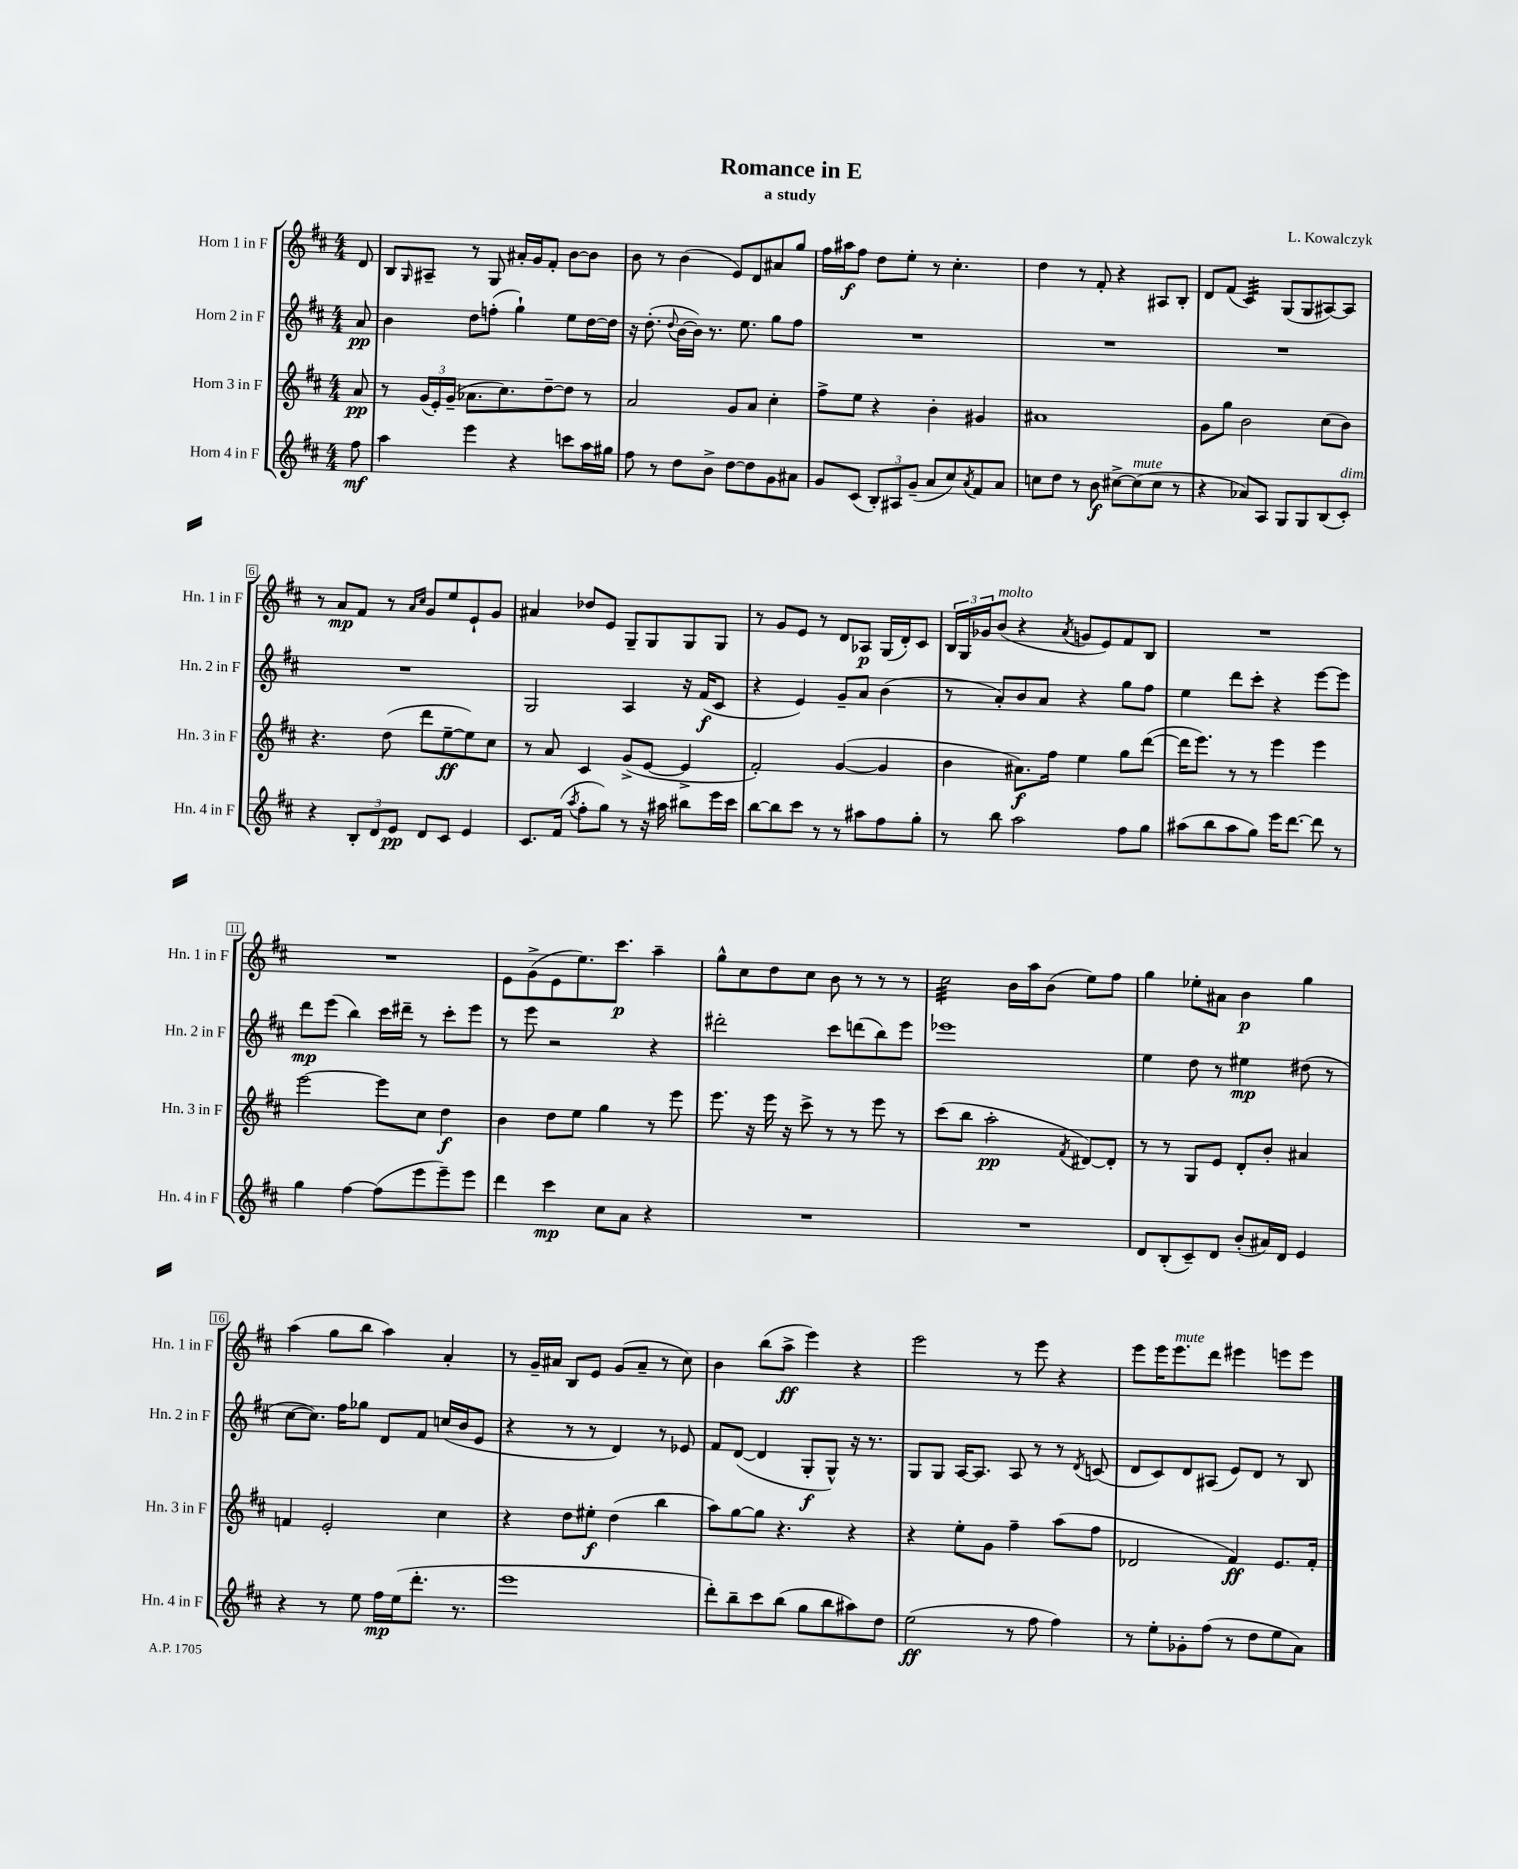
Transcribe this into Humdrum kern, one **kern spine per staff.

**kern	**kern	**kern	**kern
*staff4	*staff3	*staff2	*staff1
*clefG2	*clefG2	*clefG2	*clefG2
*k[f#c#]	*k[f#c#]	*k[f#c#]	*k[f#c#]
*M4/4	*M4/4	*M4/4	*M4/4
8ff#	8a	8a	8d
=	=	=	=
4aa	8r	4b	8B
.	.	.	16qqG
.	(24g	.	8A#~
.	24e')	.	.
.	(24g~	.	.
4eee	8.a-	8dd	8r
.	.	(8ff'	8G
.	8.cc#)	.	.
4r	.	4gg`)	16a#'
.	.	.	16g
.	[8dd~	.	8f#'
8ccc	8dd]	8ee	[8b
16aa	8r	[16dd	8b]
16gg#	.	16dd]	.
=	=	=	=
8ff#	2a	16r	8b
.	.	(8.dd'	.
8r	.	.	8r
.	.	8qqdd	.
8dd	.	[16b	(4b
.	.	16b])	.
8b^	.	8.r	.
[8dd	8g	.	8e)
.	.	8.ee	.
8dd]	8a	.	8d
8g	4cc#'	8gg	8a#
8a#	.	8ff#	8gg
=	=	=	=
8g	8ff#^	1r	16ff#
.	.	.	16aa#
(8c#	8ee	.	8ff#
12B')	4r	.	8dd
12A#	.	.	.
.	.	.	8ee'
(12g~	.	.	.
8a	4b'	.	8r
8cc#)	.	.	4.cc#'
8qa	.	.	.
8f#	4g#	.	.
8a	.	.	.
=	=	=	=
8cc	1a#	1r	4dd
8dd	.	.	.
8r	.	.	8r
8b	.	.	8f#'
[8cc#^	.	.	4r
(8cc#]	.	.	.
8cc#	.	.	8A#
8r	.	.	8B'
=	=	=	=
4r	8g	1r	8d
.	8gg	.	(8f#
8a-)	2b	.	4c#)
8A	.	.	.
8G	.	.	(8G
8G	.	.	8G
(8B	(8cc#	.	[8A#)
8c#')	8b)	.	8A#]
=	=	=	=
4r	4.r	1r	8r
.	.	.	8a
12B'	.	.	8f#
12d	.	.	.
.	(8dd	.	8r
12e	.	.	.
.	.	.	16qqa
.	.	.	16qqcc#
8d	8ddd	.	8g
8c#	[8ee~	.	8ee
4e	8ee])	.	8e`
.	8cc#	.	8g
=	=	=	=
8.c#	8r	2G	4a#
.	8a	.	.
(16f#	.	.	.
8qaa	.	.	.
8ff#'	4c#	.	8dd-
8gg)	.	.	8e
8r	(8g^	4A	8G~
16r	[8e	.	8G
16aa#	.	.	.
8bb#	4e^]	16r	8G
.	.	(16f#	.
16eee	.	8c#	8G
16ccc#	.	.	.
=	=	=	=
[8bb	2f#')	4r	8r
8bb]	.	.	8g
8ccc#	.	4e)	8e
8r	.	.	8r
8r	([4g	8g~	8d
8aa#	.	8a	8A-
8ff#	4g]	(4b	(16G
.	.	.	16d')
8gg'	.	.	8c#
=	=	=	=
8r	4b	8r	24B
.	.	.	24G
.	.	.	24g-
8bb	.	8a')	(8b
2aa	8.a#)	8b	4r
.	.	8a	.
.	16ff#	.	.
.	.	.	8qa
.	4ee	4r	8g
.	.	.	8e)
8ff#	8gg	8gg	8f#
8gg	([8ddd	8ff#	8B
=	=	=	=
(8aa#	16ddd]	4ee	1r
.	8.eee)	.	.
8bb	.	.	.
8aa#	8r	8ddd	.
8gg)	8r	8ccc#'	.
16eee	4eee	4r	.
[8.ddd	.	.	.
8ddd]	4eee	[8eee	.
8r	.	8eee]	.
=	=	=	=
4gg	[2eee	8ddd	1r
.	.	(8eee	.
[4ff#	.	4bb)	.
(8ff#]	8eee]	16ccc#	.
.	.	16ddd#~	.
8eee	8cc#	8r	.
8eee~)	4dd	8ccc#'	.
8eee	.	8eee	.
=	=	=	=
4ddd	4b	8r	8e
.	.	8eee	(8g^
4ccc#	8dd	2r	8e
.	8ee	.	8.ee)
8cc#	4gg	.	.
.	.	.	8.ccc#
8a	.	.	.
4r	8r	4r	4aa~
.	8eee	.	.
=	=	=	=
1r	8.eee	2ddd#'	8gg^^
.	.	.	8cc#
.	16r	.	.
.	16eee	.	8dd
.	16r	.	.
.	8ccc#^	.	8cc#
.	8r	8ccc#	8b
.	8r	(8ddd	8r
.	8eee	8bb)	8r
.	8r	8eee	8r
=	=	=	=
1r	(8ccc#	1eee-	2cc#
.	8bb	.	.
.	2aa'	.	.
.	.	.	16b
.	.	.	16aa
.	.	.	(8b
.	8qf#	.	.
.	[8d#)	.	8ee)
.	8d#']	.	8ff#
=	=	=	=
8d	8r	4ee	4gg
(8B'	8r	.	.
8c#~)	8G	8dd	8ee-'
8d	8e	8r	8a#
(8b'	8d'	4ee#	4b
16a#)	8b'	.	.
16d	.	.	.
4e	4a#	(8dd#	4gg
.	.	8r	.
=	=	=	=
4r	4f	[8cc#	(4aa
.	.	8.cc#])	.
8r	2e'	.	8gg
.	.	16ff#	.
8ee	.	8gg-	8bb
16ff#	.	8d	4aa)
(16ee	.	.	.
8.ddd'	.	8f#	.
.	4cc#	(16cc	4a'
8.r	.	16b	.
.	.	8e	.
=	=	=	=
1eee	4r	4r	8r
.	.	.	16g~
.	.	.	16a#
.	8dd	8r	8B
.	8ee#'	8r	8e
.	(4dd	4d)	(8g
.	.	.	8a#~
.	4bb	8r	8r
.	.	8e-	8cc#)
=	=	=	=
8ddd')	8aa)	8f#	4b
8bb~	[8gg	([8d	.
8ccc#	8gg]	4d]	(8bb
(8bb	4.r	.	8aa^
8gg	.	8G'	4eee)
8bb	.	8G^^)	.
8aa#)	4r	16r	4r
.	.	8.r	.
8dd	.	.	.
=	=	=	=
(2ee	4r	8G	2eee
.	.	8G	.
.	8ee'	[16A	.
.	.	8.A]	.
.	8g	.	.
8r	4ff#~	8A	8r
8ff#	.	8r	8eee
4ff#)	(8aa	8r	4r
.	.	8qd	.
.	8ff#	(8c	.
=	=	=	=
8r	2d-	8d	8eee
8ee'	.	8c#)	16eee
.	.	.	8.eee
8g-'	.	8d	.
(8ff#	.	(8A#	8ddd
8r	4f#)	8e)	4eee#
8dd	.	8d	.
8ee	8.e	8r	8eee
8a)	.	8B	8eee
.	16f#'	.	.
==	==	==	==
*-	*-	*-	*-
